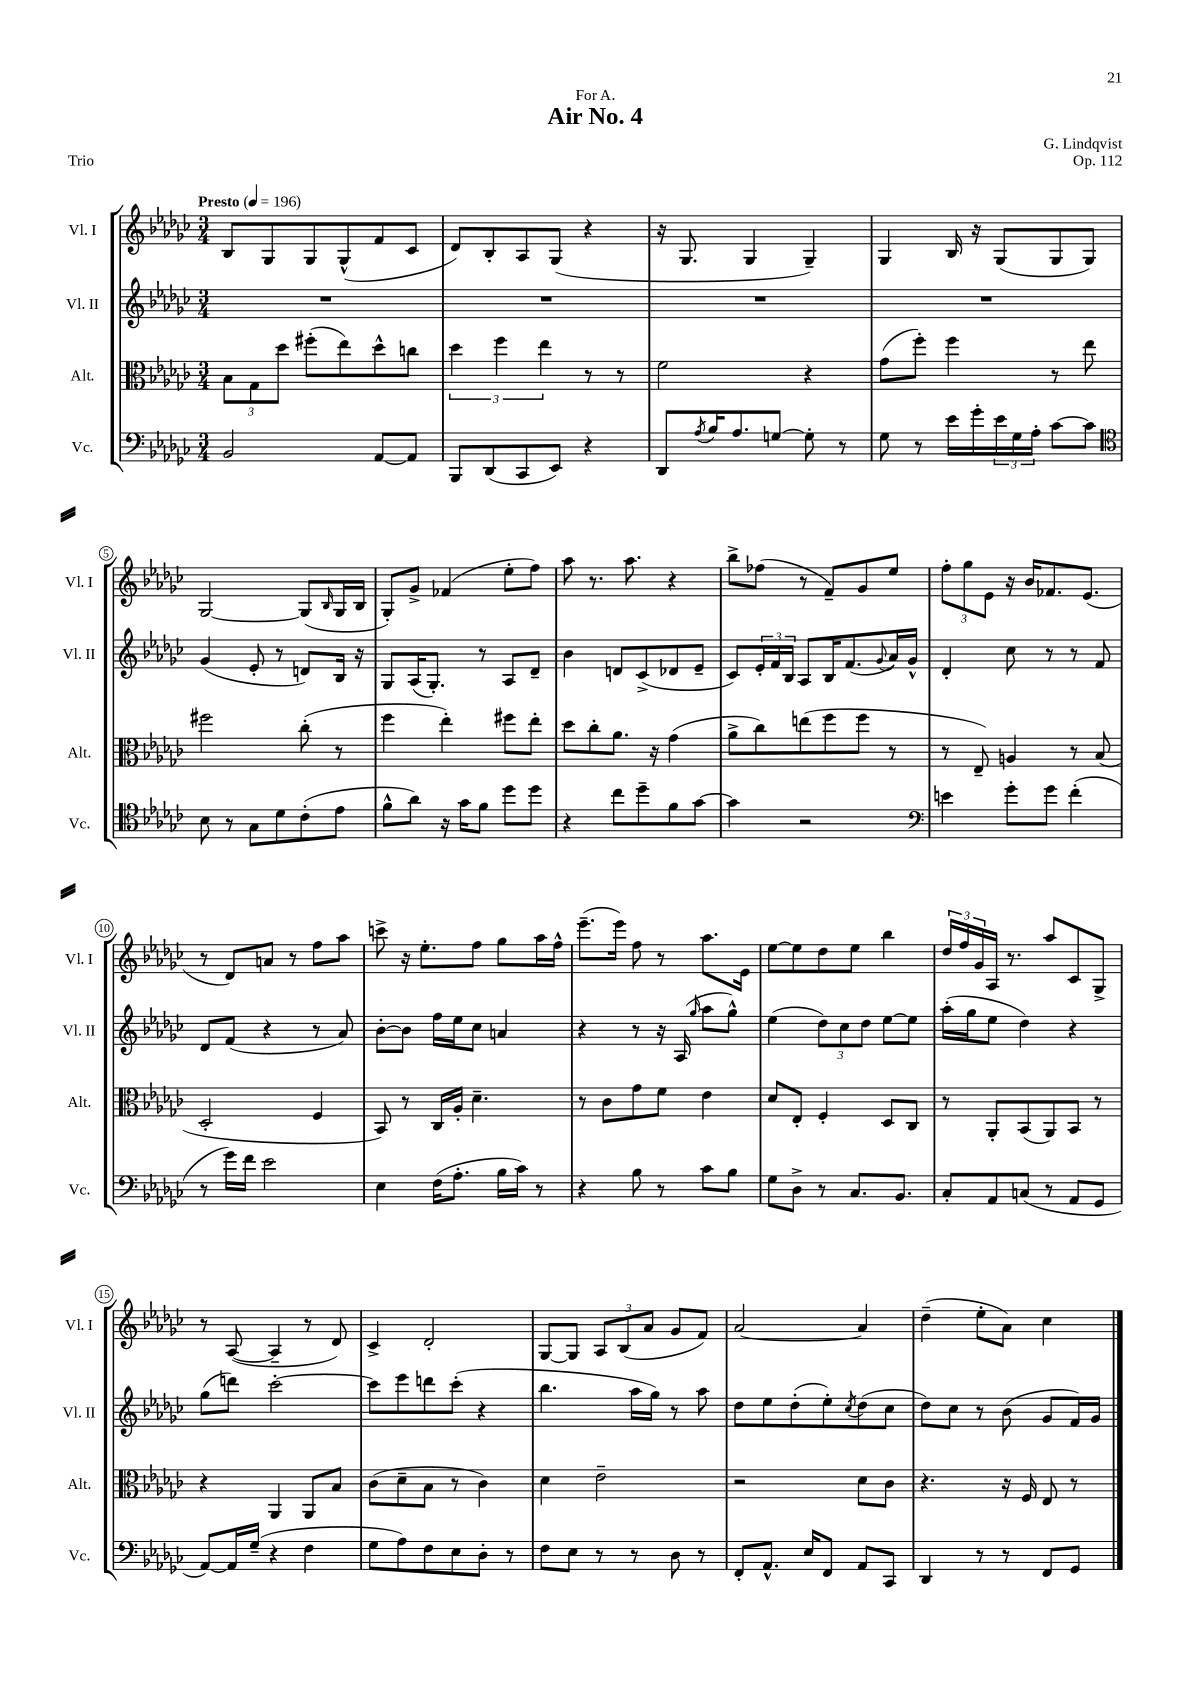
\header { title = "Air No. 4" composer = "G. Lindqvist" dedication = "For A." opus = "Op. 112" piece = "Trio" }
<<
\new StaffGroup <<
\new Staff = "s0" \with { instrumentName = "Vl. I" shortInstrumentName = "Vl. I" } {
    \clef treble \key ges \major \numericTimeSignature \time 3/4 \tempo "Presto" 4 = 196
    bes8 ges8 ges8 ges8-^( f'8 ces'8 |
    des'8) bes8-. aes8 ges8( r4 |
    r16 ges8. ges4 ges4--) |
    ges4 bes16 r16 ges8( ges8 ges8) |
    ges2~ ges8( \grace { bes16 } ges16 bes16 |
    ges8-.) ges'8-> fes'4( ees''8-. f''8) |
    aes''8 r8. aes''8. r4 |
    bes''8-> fes''8( r8 f'8--) ges'8 ees''8 |
    \tuplet 3/2 { f''8-. ges''8 ees'8 } r16 bes'16 fes'8. ees'8.( |
    r8 des'8) a'8 r8 f''8 aes''8 |
    c'''8-> r16 ees''8.-. f''8 ges''8 aes''16 f''16-^ |
    ees'''8.--( ees'''16) f''8 r8 aes''8. ees'16 |
    ees''8~ ees''8 des''8 ees''8 bes''4 |
    \tuplet 3/2 { des''16 f''16 ges'16 } aes16 r8. aes''8 ces'8 ges8-> |
    r8 aes8~( aes4-- r8 des'8) |
    ces'4-> des'2-. |
    ges8~ ges8 \tuplet 3/2 { aes8 bes8( aes'8 } ges'8 f'8) |
    aes'2~ aes'4 |
    des''4--( ees''8-. aes'8) ces''4 \bar "|." |
}
\new Staff = "s1" \with { instrumentName = "Vl. II" shortInstrumentName = "Vl. II" } {
    \clef treble \key ges \major \numericTimeSignature \time 3/4
    R2. |
    R2. |
    R2. |
    R2. |
    ges'4( ees'8-. r8 d'8) bes16 r16 |
    ges8 aes16( ges8.-.) r8 aes8 des'8-- |
    bes'4 d'8 ces'8->( des'8 ees'8-- |
    ces'8) \tuplet 3/2 { ees'16-. f'16 bes16 } aes8 bes16 f'8.( \appoggiatura { ges'8 } aes'16) ges'16-^ |
    des'4-. ces''8 r8 r8 f'8 |
    des'8 f'8( r4 r8 aes'8) |
    bes'8~-. bes'8 f''16 ees''16 ces''8 a'4 |
    r4 r8 r16 aes16( \grace { ges''16 } aes''8 ges''8-^) |
    ees''4( \tuplet 3/2 { des''8) ces''8 des''8 } ees''8~ ees''8 |
    aes''16-.( ges''16 ees''8 des''4) r4 |
    ges''8( d'''8) ces'''2~-. |
    ces'''8 ees'''8 d'''8 ces'''8-.( r4 |
    bes''4. aes''16 ges''16) r8 aes''8 |
    des''8 ees''8 des''8-.( ees''8-.) \acciaccatura { ces''8 } des''8( ces''8 |
    des''8) ces''8 r8 bes'8( ges'8 f'16) ges'16 \bar "|." |
}
\new Staff = "s2" \with { instrumentName = "Alt." shortInstrumentName = "Alt." } {
    \clef alto \key ges \major \numericTimeSignature \time 3/4
    \tuplet 3/2 { bes8 ges8 des''8 } fis''8-.( ees''8) des''8-^ c''8 |
    \tuplet 3/2 { des''4 f''4 ees''4 } r8 r8 |
    f'2 r4 |
    ges'8( f''8-.) f''4 r8 ees''8 |
    fis''2 ces''8-.( r8 |
    f''4 ees''4-.) fis''8 ees''8-. |
    des''8 ces''8-. aes'8. r16 ges'4( |
    aes'8-> ces''8) e''8( f''8 f''8 r8 |
    r8 ees8--) a4 r8 bes8( |
    des2-. f4 |
    bes,8) r8 ces16 aes16-. des'4.-- |
    r8 ces'8 ges'8 f'8 ees'4 |
    des'8 ees8-. f4-. des8 ces8 |
    r8 aes,8-. bes,8( aes,8) bes,8 r8 |
    r4 aes,4 aes,8 bes8 |
    ces'8( des'8-- bes8 r8 ces'4) |
    des'4 ees'2-- |
    r2 des'8 ces'8 |
    r4. r16 f16 ees8 r8 \bar "|." |
}
\new Staff = "s3" \with { instrumentName = "Vc." shortInstrumentName = "Vc." } {
    \clef bass \key ges \major \numericTimeSignature \time 3/4
    bes,2 aes,8~ aes,8 |
    bes,,8 des,8( ces,8 ees,8) r4 |
    des,8 \acciaccatura { aes8 } bes16 aes8. g8~ g8-. r8 |
    ges8 r8 ees'16 ges'16-. \tuplet 3/2 { ees'16 ges16 aes16-. } ces'8~ ces'8 |
    \clef tenor bes8 r8 ges8 des'8 ces'8-.( ees'8 |
    f'8-^ aes'8) r16 ges'16 f'8 des''8 des''8 |
    r4 ces''8 des''8-- f'8 ges'8~ |
    ges'4 r2 |
    \clef bass e'4 ges'8-. ges'8 f'4-.( |
    r8 ges'16) f'16 ees'2 |
    ees4 f16( aes8.-. bes16 ces'16) r8 |
    r4 bes8 r8 ces'8 bes8 |
    ges8 des8-> r8 ces8. bes,8. |
    ces8-. aes,8 c8( r8 aes,8 ges,8 |
    aes,8~) aes,16 ges16--( r4 f4 |
    ges8 aes8) f8 ees8 des8-. r8 |
    f8 ees8 r8 r8 des8 r8 |
    f,8-. aes,8.-^ ees16 f,8 aes,8 ces,8 |
    des,4 r8 r8 f,8 ges,8 \bar "|." |
}
>>
>>
\layout { \context { \Score \override BarNumber.stencil = #(make-stencil-circler 0.1 0.3 ly:text-interface::print) } }
